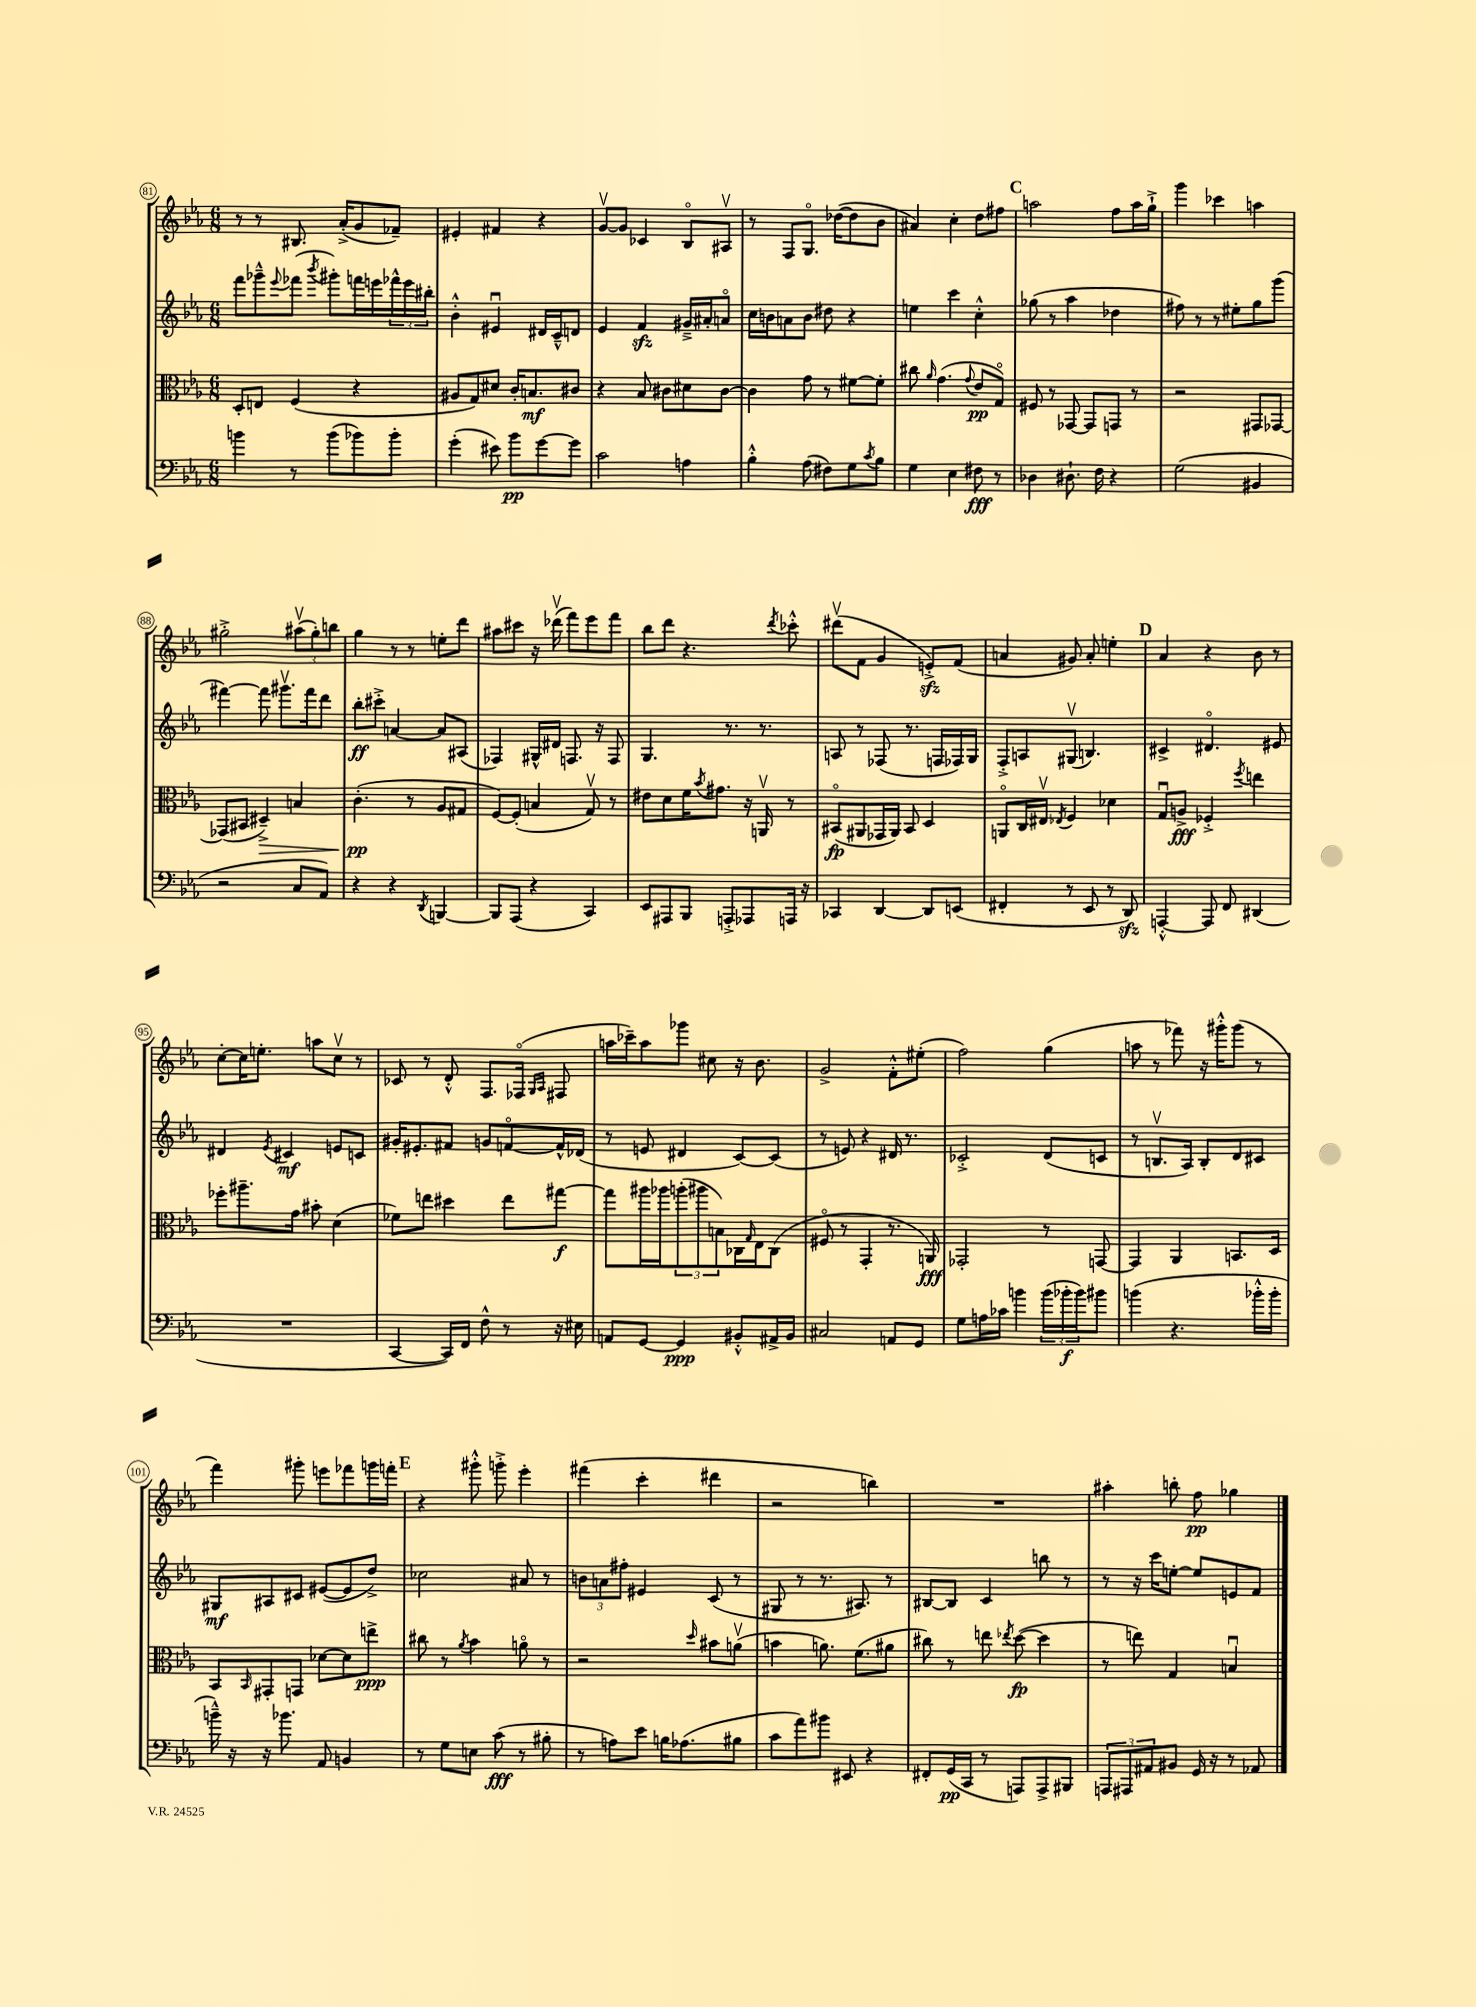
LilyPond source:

<<
\new StaffGroup <<
\new Staff = "s0" {
    \clef treble \key ees \major \numericTimeSignature \time 6/8
    r8 r8 bis8. aes'16-.->( g'8 fes'8--) |
    eis'4-. fis'4 r4 |
    g'8~\upbow g'8 ces'4 bes8\flageolet ais8\upbow |
    r8 f8 g8.\flageolet des''16~( des''8 bes'8 |
    ais'4) c''4-. d''8 fis''8 |
    \mark \markup { \bold "C" } a''2 f''8 a''16 g''16-!-> |
    g'''4 ces'''4 a''4 |
    gis''2-.-> \tuplet 3/2 { ais''8\upbow( gis''8-.) b''8 } |
    g''4 r8 r8 e''8-. d'''8 |
    ais''8 cis'''8 r16 des'''16\upbow( f'''8) ees'''8 f'''8 |
    bes''8 d'''8 r4. \acciaccatura { d'''8 } ces'''8-.-^ |
    dis'''8\upbow( f'8 g'4 e'8-.->\sfz) f'8( |
    a'4 gis'8) a'8-. e''4-. |
    \mark \markup { \bold "D" } aes'4 r4 bes'8 r8 |
    c''8~-. c''16 e''8.-. a''8 c''8\upbow r8 |
    ces'8 r8 d'8-.-^ f8. fes16\flageolet( \grace { g16 aes16 } fis8 |
    a''16 ces'''16--) a''8 ges'''8 cis''8 r16 bes'8. |
    g'2-> f'8-.-^ eis''8-.( |
    f''2) g''4( |
    a''8 r8 fes'''8) r16 gis'''16-.-^ gis'''8( r8 |
    f'''4) gis'''8-. e'''8 fes'''8 g'''16 f'''16-. |
    \mark \markup { \bold "E" } r4 gis'''8-.-^ g'''8-.-> ees'''4-. |
    fis'''4( c'''4-. dis'''4 |
    r2 b''4) |
    R2. |
    ais''4-. b''8-. f''8\pp ges''4 \bar "|." |
}
\new Staff = "s1" {
    \clef treble \key ees \major \numericTimeSignature \time 6/8
    f'''8 ges'''8---^ \appoggiatura { ees'''8 } fes'''8( \acciaccatura { bes'''8 } gis'''8-.) f'''16 e'''16 \tuplet 3/2 { fes'''16-^ e'''16 bis''16-. } |
    bes'4-.-^ eis'4\downbow dis'16 c'16---^ d'8 |
    ees'4 f'4\sfz gis'16---> ais'16-. a'8\flageolet |
    c''16 b'16 a'8 b'8 dis''8 r4 |
    e''4 c'''4 c''4-.-^ |
    \mark \markup { \bold "C" } ges''8( r8 aes''4 des''4 |
    fis''8) r8 r8 eis''8-. g''8 g'''8( |
    fis'''4~) fis'''8 gis'''8.\upbow fis'''16 d'''8 |
    bes''8-.\ff cis'''8-.-> a'4~ a'8 ais8( |
    fes4) gis16-^ dis'16 f8. r16 f8 |
    g4. r8. r8. |
    a8 r8 fes8( r8. f16 fes16) g16 |
    f8-.-> a8 gis8\upbow( b4.) |
    \mark \markup { \bold "D" } cis'4-> dis'4.\flageolet eis'8 |
    dis'4 \acciaccatura { ees'8 } cis'4\mf e'8 c'8 |
    gis'16-. eis'8.-. fis'8 g'8 f'8~\flageolet f'16-^ des'16( |
    r8 e'8 dis'4 c'8~) c'8( |
    r8 e'8) r4 dis'16 r8. |
    ces'2-.-> d'8( c'8 |
    r8 b8.\upbow aes16) b8-. d'8 cis'8 |
    gis8\mf ais8 cis'8 eis'8~( eis'8 d''8->) |
    \mark \markup { \bold "E" } ces''2 ais'8 r8 |
    \tuplet 3/2 { b'8 a'8 fis''8-. } eis'4 c'8( r8 |
    gis8 r8 r8. ais8.) r8 |
    bis8~ bis8 c'4 b''8 r8 |
    r8 r16 c'''16 e''8~-. e''8 e'8 f'8 \bar "|." |
}
\new Staff = "s2" {
    \clef alto \key ees \major \numericTimeSignature \time 6/8
    d8-. e8 f4( r4 |
    ais8 g8) dis'8 c'16-. b8.\mf cis'8 |
    r4 bes8 cis'8 dis'8 cis'8~ |
    cis'4 g'8 r8 fis'8~ fis'8-. |
    cis''8 \grace { aes'16 } g'4.( \appoggiatura { g'8 } ees'8\pp g8\flageolet) |
    \mark \markup { \bold "C" } fis8 r8 ges,8~ ges,8 g,8 r8 |
    r2 gis,8 ges,8~ |
    ges,8( bis,8 dis4--->\>) b4 |
    c'4.-.\pp\!( r8 aes8 gis8 |
    f8~) f8-.( b4 g8\upbow) r8 |
    eis'8 d'8 f'16 \acciaccatura { bes'8 } gis'8. r16 a,16\upbow r8 |
    bis,8\flageolet\fp( ais,8 ges,16 ais,16) bis,8 d4 |
    a,8\flageolet c16 eis16\upbow \acciaccatura { ees8 } f4 des'4 |
    \mark \markup { \bold "D" } g8\downbow a8->\fff fes4-.-> \acciaccatura { f''8 } e''4 |
    fes''8-. ais''8.-- g'16 bis'8-. d'4( |
    fes'8) e''8 dis''4 e''8 gis''8~\f |
    gis''8 ais''16 aes''16 \tuplet 3/2 { a''8-.( ais''8 b8) } ces16 \grace { g16 } ees16 ces8( |
    fis8\flageolet r8 g,4-. r8. a,16\fff) |
    ges,2-. r8 g,8~ |
    g,4 aes,4 b,8. d16 |
    bes,8 \grace { bes,16 } gis,8-. g,8 des'8~ des'8 e''8->\ppp |
    \mark \markup { \bold "E" } cis''8 r8 \acciaccatura { aes'8 } bes'4 a'8\flageolet r8 |
    r2 \grace { d''16 } bis'8 a'8\upbow( |
    b'4 a'8.) f'8.( ais'8 |
    cis''8) r8 e''8 \acciaccatura { ees''8 } d''8~\fp( d''4 |
    r8 e''8) g4 b4\downbow \bar "|." |
}
\new Staff = "s3" {
    \clef bass \key ees \major \numericTimeSignature \time 6/8
    b'4 r8 b'8( bes'8) bes'8-. |
    g'4-.( eis'8) bes'8\pp g'8~ g'8 |
    c'2 a4 |
    bes4-.-^ aes8( fis8) g8 \acciaccatura { c'8 } bes8 |
    g4 ees4 fis8\fff r8 |
    \mark \markup { \bold "C" } des4 dis8.-! f16 r4 |
    g2( bis,4 |
    r2 c8 aes,8) |
    r4 r4 \acciaccatura { d,8 } b,,4~ |
    b,,8 aes,,8( r4 c,4) |
    ees,8 ais,,8 bes,,8 a,,8-.-> aes,,8 a,,16 r16 |
    ces,4 d,4~ d,8 e,8( |
    fis,4-. r8 ees,8 r8 d,8\sfz) |
    \mark \markup { \bold "D" } a,,4~-.-^ a,,8 f,8 dis,4( |
    R2. |
    c,4~ c,16) f,16 f8-^ r8 r16 eis16 |
    a,8 g,8~ g,4\ppp bis,8-.-^ ais,16-> bis,16 |
    cis2 a,8 g,8 |
    g8 a16 ces'16 b'4 \tuplet 3/2 { b'16( bes'16-.\f bes'16) } bis'8 |
    b'4( r4. bes'16-.-^ bes'16-. |
    b'16---^) r16 r16 bes'8. aes,8 b,4 |
    \mark \markup { \bold "E" } r8 g8 e8 c'8\fff( r8 bis8-. |
    r8 a8) ees'8 b16 aes8.( bis8 |
    c'8 aes'8) bis'8 eis,8 r4 |
    fis,8-. g,16\pp( c,16 r8 a,,8) a,,8-> bis,,8 |
    \tuplet 3/2 { a,,8 ais,,8 ais,8 } bis,8 g,16 r16 r8 aes,8 \bar "|." |
}
>>
>>
\layout { \context { \Score currentBarNumber = #81 \override BarNumber.stencil = #(make-stencil-circler 0.1 0.3 ly:text-interface::print) } }
